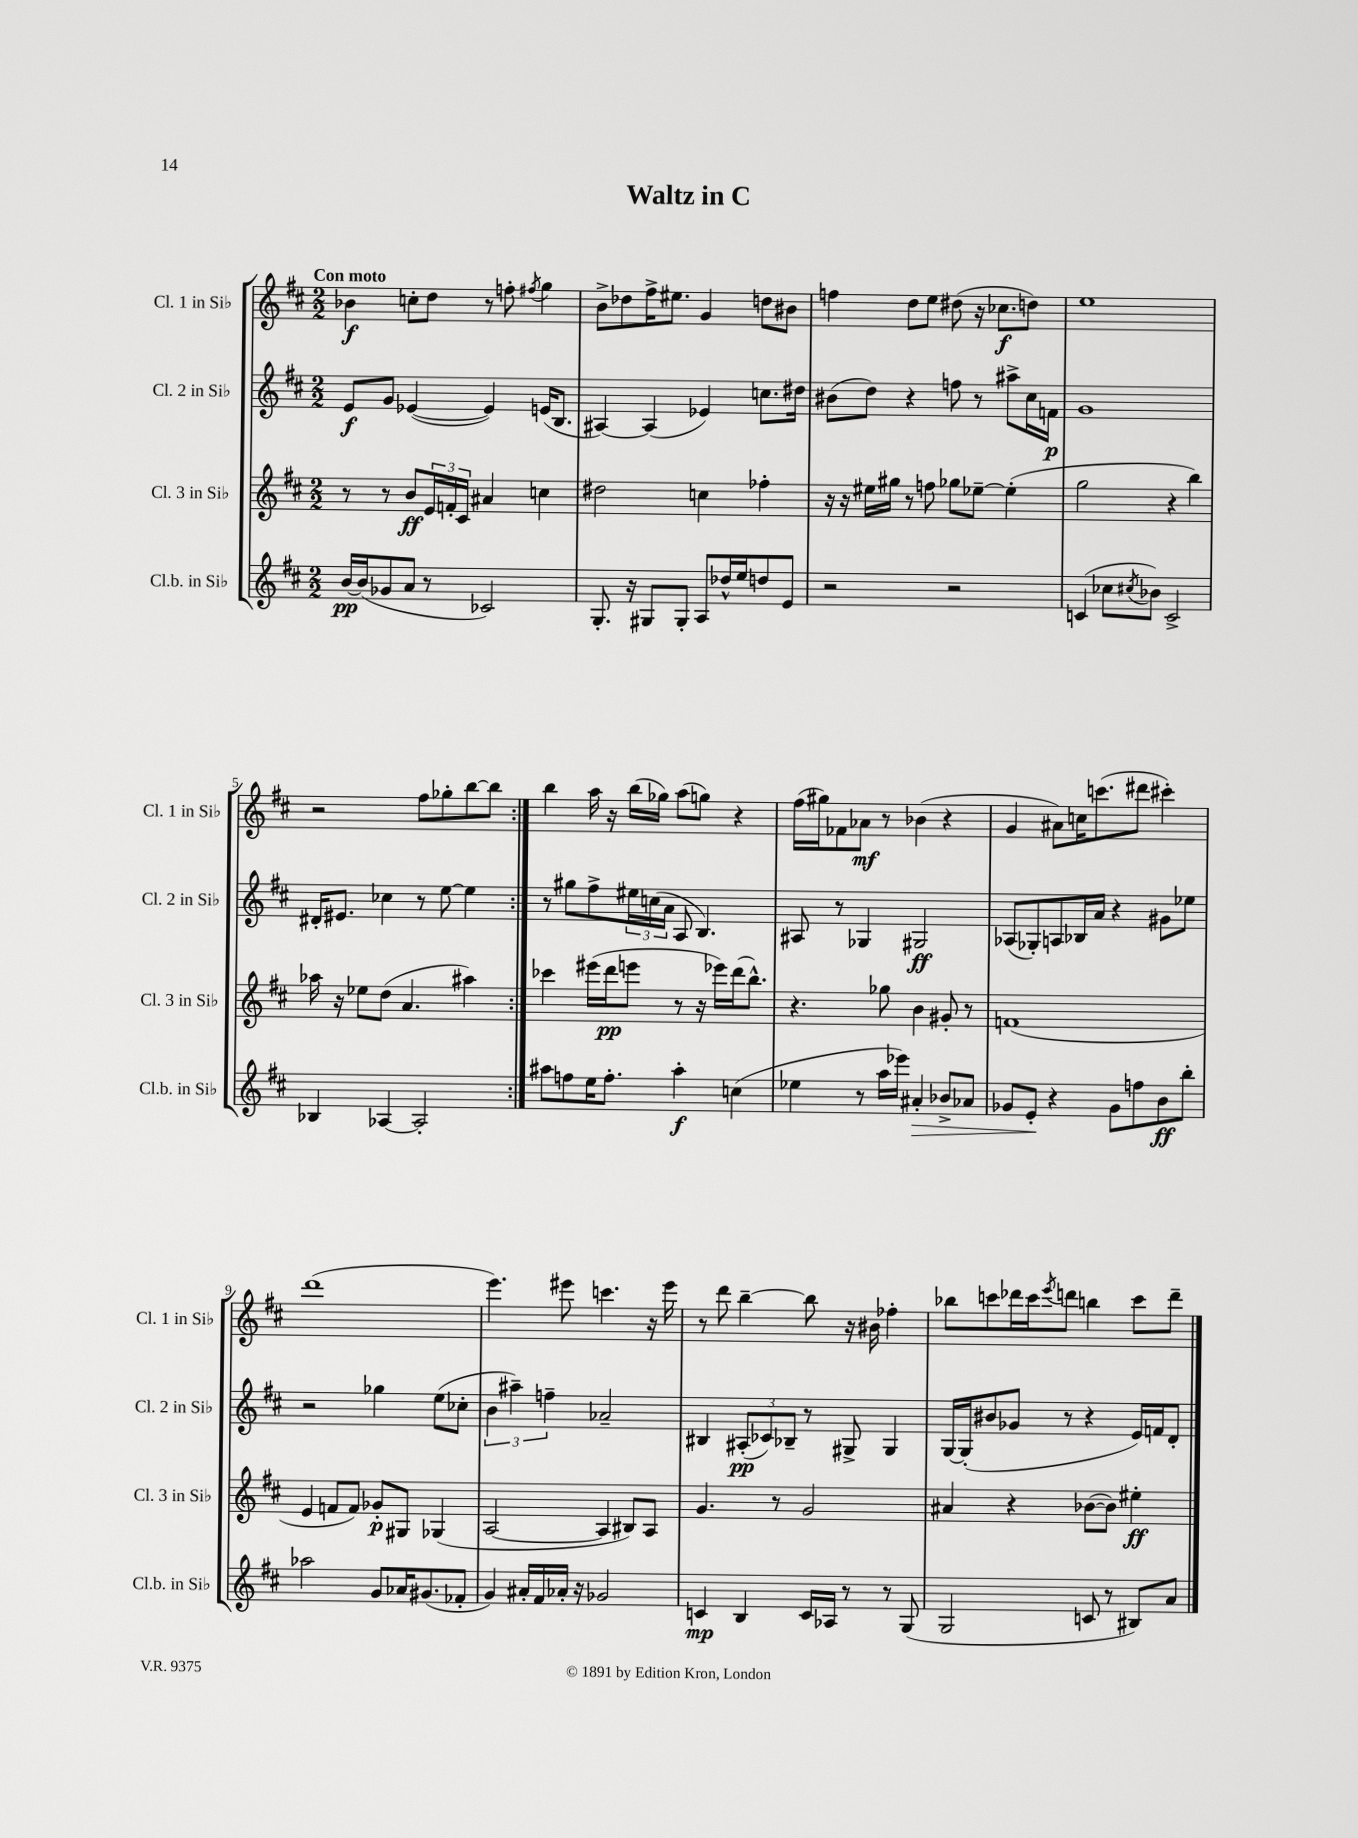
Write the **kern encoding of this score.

**kern	**dynam	**kern	**dynam	**kern	**dynam	**kern	**dynam
*part4	*part4	*part3	*part3	*part2	*part2	*part1	*part1
*staff4	*staff4	*staff3	*staff3	*staff2	*staff2	*staff1	*staff1
*I"Cl.b. in Si♭	*	*I"Cl. 3 in Si♭	*	*I"Cl. 2 in Si♭	*	*I"Cl. 1 in Si♭	*
*I'Cl.b. in Si♭	*	*I'Cl. 3 in Si♭	*	*I'Cl. 2 in Si♭	*	*I'Cl. 1 in Si♭	*
*clefG2	*	*clefG2	*	*clefG2	*	*clefG2	*
*k[f#c#]	*	*k[f#c#]	*	*k[f#c#]	*	*k[f#c#]	*
*M2/2	*	*M2/2	*	*M2/2	*	*M2/2	*
=1	=1	=1	=1	=1	=1	=1	=1
!	!	!	!	!	!	!LO:TX:a:B:t=Con moto	!
[16b/LL	pp	8r	.	8e/L	f	4b-X\	f
(16b/J]	.	.	.	.	.	.	.
8g-X/	.	8r	.	8g/J	.	.	.
8a/J	.	8b/L	ff	([4e-X/	.	8ccn'\L	.
8r	.	24e/L	.	.	.	8dd\J	.
.	.	24fn'/	.	.	.	.	.
.	.	24c#/JJ	.	.	.	.	.
2c-X/)	.	4a#X/	.	4e-/])	.	8r	.
.	.	.	.	.	.	8ffn'\	.
.	.	.	.	.	.	8qff#X/	.
.	.	4ccn\	.	(16en/KL	.	4gg\	.
.	.	.	.	8.B/J	.	.	.
=2	=2	=2	=2	=2	=2	=2	=2
8.G'/	.	2dd#X\	.	[4A#X/)	.	8b^\L	.
.	.	.	.	.	.	8dd-X\	.
16r	.	.	.	.	.	.	.
8G#X/L	.	.	.	(4A#/]	.	16ff#^\K	.
.	.	.	.	.	.	8.ee#X\J	.
8G#'/J	.	.	.	.	.	.	.
8A/L	.	4ccn\	.	4e-X/)	.	4g/	.
16dd-X^^/L	.	.	.	.	.	.	.
16ee/J	.	.	.	.	.	.	.
8ddn/	.	4ff-X'\	.	8.ccn\L	.	8ddn\L	.
8e/J	.	.	.	.	.	8b#X\J	.
.	.	.	.	16dd#X\Jk	.	.	.
=3	=3	=3	=3	=3	=3	=3	=3
2r	.	16r	.	(8b#X\L	.	4ffn\	.
.	.	16r	.	.	.	.	.
.	.	16ee#X\LL	.	8dd\J)	.	.	.
.	.	16gg#X\JJ	.	.	.	.	.
.	.	8r	.	4r	.	8dd\L	.
.	.	8ffn\	.	.	.	8ee\J	.
2r	.	8gg-X\L	.	8ffn\	.	(8dd#X\	.
.	.	[8ee-X~\J	.	8r	.	16r	.
.	.	.	.	.	.	8.cc-X\L	f
.	.	(4ee-'\]	.	8aa#X^\L	.	.	.
.	.	.	.	16cc#\L	.	8ddn\J)	.
.	.	.	.	16fn\JJ	p	.	.
=4	=4	=4	=4	=4	=4	=4	=4
(4cn/	.	2gg\	.	1g	.	1ee	.
8cc-X\L	.	.	.	.	.	.	.
8qcc#X/	.	.	.	.	.	.	.
8b-X\J)	.	.	.	.	.	.	.
2c^/	.	4r	.	.	.	.	.
.	.	4bb\)	.	.	.	.	.
!!LO:LB:g=z
=5	=5	=5	=5	=5	=5	=5	=5
4B-X/	.	16aa-X\	.	16d#X'/KL	.	2r	.
.	.	16r	.	8.e#X/J	.	.	.
.	.	8ee-X\L	.	.	.	.	.
[4A-X/	.	(8dd\J	.	4cc-X\	.	.	.
.	.	4.a/	.	.	.	.	.
2A-'/]	.	.	.	8r	.	8ff#\L	.
.	.	.	.	[8ee\	.	8gg-X'\	.
.	.	4aa#X\)	.	4ee\]	.	[8bb\	.
.	.	.	.	.	.	8bb\J]	.
=6:|!	=6:|!	=6:|!	=6:|!	=6:|!	=6:|!	=6:|!	=6:|!
8aa#X\L	.	4ccc-X\	.	8r	.	4bb\	.
8ffn\	.	.	.	8gg#X\L	.	.	.
16ee\K	.	(16eee#X\LL	.	8ff#^\	.	16aa\	.
8.ff'\J	.	16ddd\J	pp	.	.	16r	.
.	.	8eeen\J	.	24ee#X\L	.	(16bb\LL	.
.	.	.	.	(24ccn\	.	.	.
.	.	.	.	.	.	16gg-X\JJ)	.
.	.	.	.	24a\JJ	.	.	.
4aa#'\	f	8r	.	8A/	.	(8aa\L	.
.	.	16r	.	4.B/)	.	8ggn\J)	.
.	.	16eee-X\LL)	.	.	.	.	.
(4ccn\	.	(16ddd\J	.	.	.	4r	.
.	.	8.bb^^\J)	.	.	.	.	.
=7	=7	=7	=7	=7	=7	=7	=7
4ee-X\	.	4.r	.	8A#X/	.	(16ff#\LL	.
.	.	.	.	.	.	16gg#X\J)	.
.	.	.	.	8r	.	8f-X\	.
8r	.	.	.	4G-X/	.	8a-X\J	mf
16aa\LL	.	8gg-X\	.	.	.	8r	.
16eee-X\JJ)	.	.	.	.	.	.	.
!	!LO:HP:b	!	!	!	!	!	!
4a#X'/	>	4b\	.	2G#X/	ff	(4b-X\	.
8b-X^/L	.	8g#X'/	.	.	.	4r	.
8a-X/J	.	8r	.	.	.	.	.
=8	=8	=8	=8	=8	=8	=8	=8
8g-X/L	.	(1fn	.	(8A-X/L	.	4g/	.
8e'/J	.	.	.	8G-X'/)	.	.	.
4r	]	.	.	8An/	.	8a#X\L)	.
.	.	.	.	16B-X/L	.	16ccn\K	.
.	.	.	.	16a/JJ	.	(8.cccn\	.
8g-\L	.	.	.	4r	.	.	.
8ffn\	.	.	.	.	.	8ddd#X\J	.
8b\	ff	.	.	8g#X\L	.	4ccc#X'\)	.
8bb'\J	.	.	.	8ee-X\J	.	.	.
!!LO:LB:g=z
=9	=9	=9	=9	=9	=9	=9	=9
2aa-X\	.	4e/	.	2r	.	(1ddd	.
.	.	8fn/L	.	.	.	.	.
.	.	8f/J)	.	.	.	.	.
8g/L	.	8g-X'/L	p	4gg-X\	.	.	.
16a-X/K	.	8G#X/J	.	.	.	.	.
(8.g#X/	.	.	.	.	.	.	.
.	.	(4G-X/	.	(8ee\L	.	.	.
8f-X'/J	.	.	.	8cc-X'\J	.	.	.
=10	=10	=10	=10	=10	=10	=10	=10
4g/)	.	[2A/	.	6b\	.	4.eee\)	.
.	.	.	.	6aa#X~\)	.	.	.
16a#X'/LL	.	.	.	.	.	.	.
16f#/	.	.	.	.	.	.	.
.	.	.	.	6ffn~\	.	.	.
16a-X'/JJ	.	.	.	.	.	8eee#X\	.
16r	.	.	.	.	.	.	.
2g-X/	.	4A/]	.	2a-X~/	.	4.cccn\	.
.	.	8B#X/L)	.	.	.	.	.
.	.	8A/J	.	.	.	16r	.
.	.	.	.	.	.	16eee#\	.
=11	=11	=11	=11	=11	=11	=11	=11
4cn/	mp	4.g/	.	4B#X/	.	8r	.
.	.	.	.	.	.	8ddd\	.
4B/	.	.	.	(12A#X'/L	pp	[4bb~\	.
.	.	.	.	12c-X/)	.	.	.
.	.	8r	.	.	.	.	.
.	.	.	.	12B-X~/J	.	.	.
16c/LL	.	2g/	.	8r	.	8bb\]	.
16A-X/JJ	.	.	.	.	.	.	.
8r	.	.	.	8G#X^/	.	16r	.
.	.	.	.	.	.	16b#X\	.
8r	.	.	.	4G#/	.	4ff-X'\	.
(8G/	.	.	.	.	.	.	.
=12	=12	=12	=12	=12	=12	=12	=12
2G/	.	4a#X/	.	[16G/LL	.	8bb-X\L	.
.	.	.	.	(16G'/J]	.	.	.
.	.	.	.	8b#X/	.	8cccn\	.
.	.	4r	.	8g-X/J	.	16ddd-X\L	.
.	.	.	.	.	.	16ccc\J	.
.	.	.	.	.	.	8qeee/	.
.	.	.	.	8r	.	8dddn\J	.
8cn/	.	([8b-X\L	.	4r	.	4bbn\	.
8r	.	8b-\J])	.	.	.	.	.
8B#X/L)	.	4ee#X'\	ff	16e/LL)	.	8ccc\L	.
.	.	.	.	16fn/J	.	.	.
8a/J	.	.	.	8d'/J	.	8ddd~\J	.
==	==	==	==	==	==	==	==
*-	*-	*-	*-	*-	*-	*-	*-
